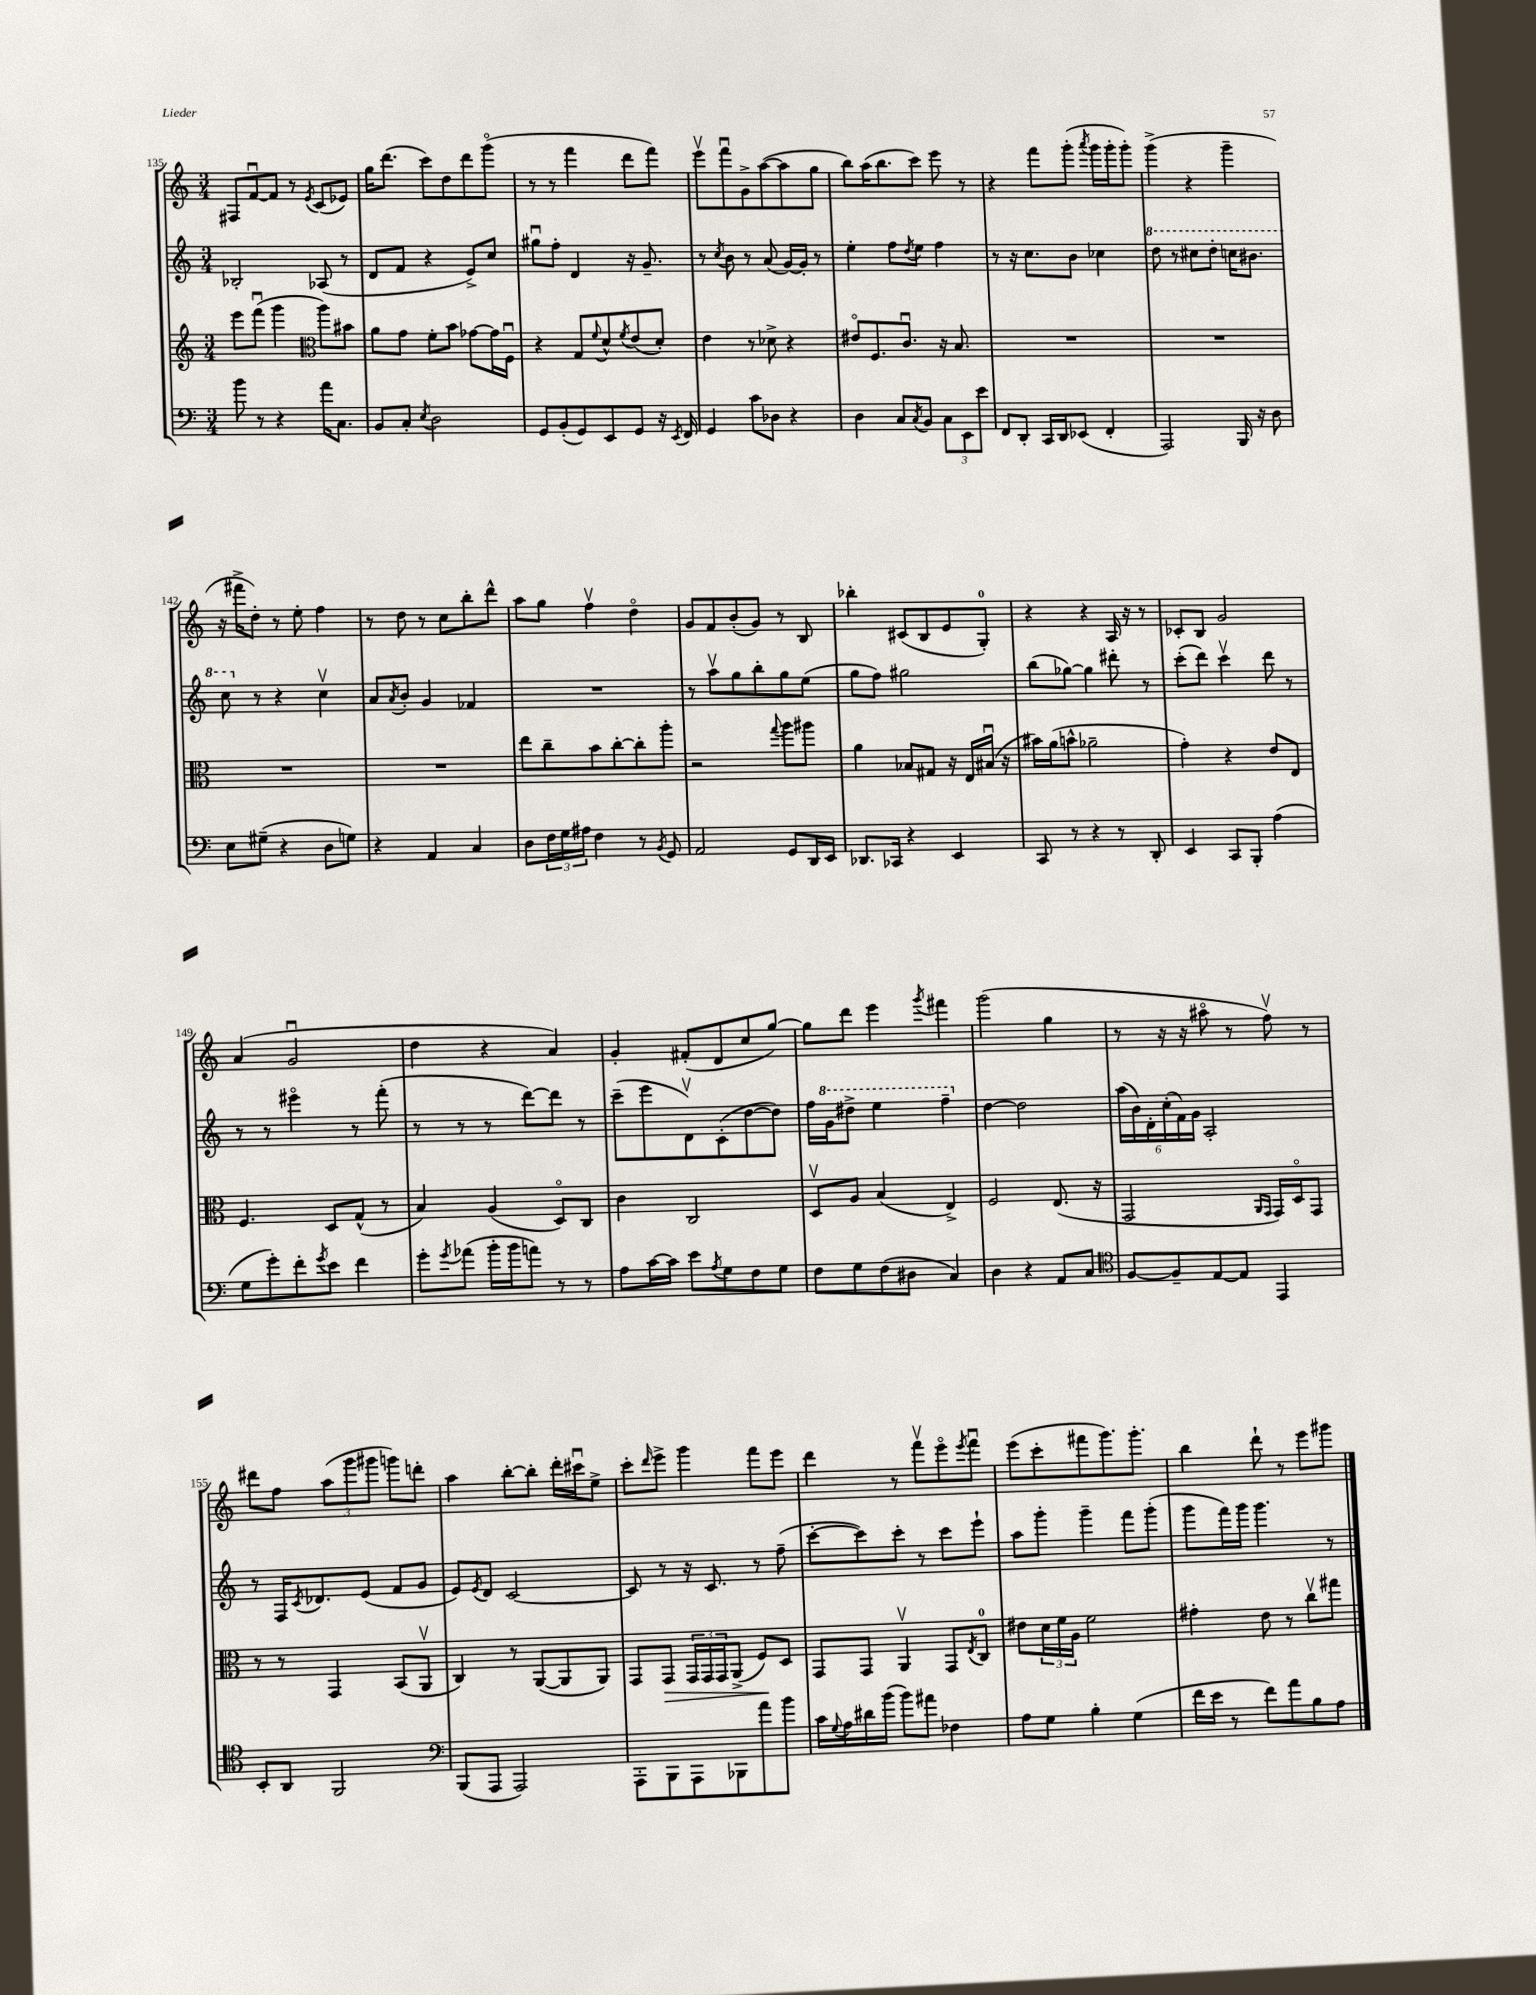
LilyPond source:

<<
\new StaffGroup <<
\new Staff = "s0" {
    \clef treble \key c \major \numericTimeSignature \time 3/4
    fis8 f'8~\downbow f'8 r8 \acciaccatura { e'8 } c'8( ees'8) |
    g''16 d'''8.( c'''8) d''8 d'''8 g'''8\flageolet( |
    r8 r8 f'''4 d'''8 f'''8) |
    e'''8\upbow f'''8\downbow g'8-> a''8~( a''8 g''8 |
    b''8) a''16( b''8. c'''8) e'''8 r8 |
    r4 f'''8 g'''8-.( \acciaccatura { a'''8 } g'''16 g'''16-. g'''8-.) |
    g'''4->( r4 g'''4-- |
    r16 fis'''16-> d''8-.) r8 e''8-. f''4 |
    r8 d''8 r8 c''8 b''8-. d'''8-^ |
    a''8 g''8 f''4\upbow d''4\flageolet |
    g'8 f'8 b'8-.( g'8) r8 b8 |
    bes''4-. cis'8( b8 e'8 g8-0-.) |
    r4 r4 a16 r16 r8 |
    ces'8-. b8 g'2 |
    a'4( g'2\downbow |
    d''4 r4 a'4) |
    g'4-. fis'8-.( d'8 c''8 g''8~) |
    g''8 d'''8 e'''4 \acciaccatura { g'''8 } fis'''4 |
    g'''2( g''4 |
    r8 r16 r16 ais''8\flageolet r8 f''8\upbow) r8 |
    dis'''8 f''8 \tuplet 3/2 { a''8( g'''8 gis'''8 } g'''8) d'''8-. |
    a''4 b''8~-. b''8-. d'''16-. cis'''16\downbow e''8-> |
    c'''8-. \grace { d'''16 } e'''8-> g'''4 f'''8 e'''8 |
    d'''4 r8 f'''8\upbow e'''8\flageolet \acciaccatura { e'''8 } f'''8\downbow |
    e'''8( c'''8-. fis'''8 g'''8.) g'''8.-. |
    b''4 d'''8-! r8 e'''8 gis'''8 \bar "|." |
}
\new Staff = "s1" {
    \clef treble \key c \major \numericTimeSignature \time 3/4
    bes2-. aes8( r8 |
    d'8 f'8 r4 e'8->) c''8 |
    gis''8\downbow f''8-. d'4 r16 g'8.-- |
    r8 \acciaccatura { c''8 } b'8 r8 a'8( g'16~) g'16-. r8 |
    e''4-. f''8 \acciaccatura { d''8 } e''8 f''4 |
    r8 r16 c''8. b'8 ces''4 |
    \ottava #1 d'''8 r8 cis'''8 d'''8-. c'''16 bis''8. |
    c'''8 \ottava #0 r8 r4 c''4\upbow |
    a'8 \acciaccatura { a'8 } b'8-. g'4 fes'4 |
    R2. |
    r8 a''8\upbow g''8 b''8-. g''8 e''8( |
    g''8 f''8) gis''2 |
    b''8( ges''8~) ges''4 dis'''8-. r8 |
    c'''8-.( d'''8) c'''4\upbow d'''8 r8 |
    r8 r8 eis'''4\flageolet r8 f'''8-.( |
    r8 r8 r8 d'''8~) d'''8 r8 |
    c'''8--( e'''8 d'8\upbow) c'8-.( d''8~ d''8) |
    f''16 \ottava #1 g''16 dis'''8-> e'''4 f'''4-- \ottava #0 |
    d''4~ d''2 |
    \tuplet 6/4 { a''16( b'16) d'16-. c''16-.( f'16) g'16 } a2-. |
    r8 f16 \acciaccatura { c'8 } des'8. e'8( f'8 g'8 |
    e'8) \acciaccatura { e'8 } d'8 c'2~ |
    c'8 r8 r16 c'8. r8 f''8--( |
    c'''8~-. c'''8) c'''8-. r8 c'''8 e'''8-! |
    a''8 g'''8-. g'''4-- f'''8 g'''8-.( |
    g'''8 f'''16) g'''16 g'''4. r8 \bar "|." |
}
\new Staff = "s2" {
    \clef treble \key c \major \numericTimeSignature \time 3/4
    e'''8 f'''8\downbow( g'''4 \clef alto a''8) bis'8 |
    a'8 g'8 f'8-. b'8 ges'8~ ges'16 f16\downbow |
    r4 g8 \appoggiatura { f'8 } d'8-^ \acciaccatura { f'8 } e'8( d'8-.) |
    e'4 r8 des'8-> r4 |
    eis'8\flageolet f8. c'8.\downbow r16 b8. |
    R2. |
    R2. |
    R2. |
    R2. |
    e''8 c''8-- b'8 c''8~-. c''8-. a''8-. |
    r2 \appoggiatura { g''8 } a''8 ais''8 |
    a'4 bes8 gis8 r16 e16 bis16\downbow( r16 |
    bis'16) a'16( b'8-^ aes'2-- |
    g'4-.) r4 e'8 e8 |
    f4. d8 g8-^( r8 |
    b4) a4( d8\flageolet) c8 |
    c'4 c2 |
    d8\upbow a8 b4( e4->) |
    f2 e8.( r16 |
    g,2 \grace { a,16 g,16 } g,16) d16\flageolet g,8 |
    r8 r8 g,4 b,8( a,8\upbow |
    c4) r8 a,8~( a,8 a,8) |
    g,8 g,8\> \tuplet 3/2 { g,16 g,16 g,16 } a,8->( f8\!) d8 |
    g,8 g,8 a,4\upbow g,8 \acciaccatura { e8 } c8-0 |
    eis'8 \tuplet 3/2 { d'16 f'16 a16 } f'2 |
    gis'4-. e'8 r8 c''8\upbow gis''8 \bar "|." |
}
\new Staff = "s3" {
    \clef bass \key c \major \numericTimeSignature \time 3/4
    b'8 r8 r4 a'16 c8. |
    b,8 c8-. \acciaccatura { e8 } d2 |
    g,8 b,8-.( g,8) e,8 g,8 r16 \acciaccatura { e,8 } f,16 |
    g,4 c'8 des8 r4 |
    d4 c8 \acciaccatura { c8 } b,8 \tuplet 3/2 { c8 e,8 e'8 } |
    f,8 d,8-. c,16 d,16 ees,8( f,4-. |
    a,,2) b,,16 r16 d8 |
    e8 gis8--( r4 d8 g8) |
    r4 a,4 c4 |
    d8 \tuplet 3/2 { f16 g16 ais16 } f4 r8 \acciaccatura { b,8 } g,8 |
    a,2 g,8 d,16 e,16 |
    des,8. ces,16 r4 e,4 |
    c,8 r8 r4 r8 d,8-. |
    e,4 c,8 b,,8-. a4( |
    g8 g'8-.) f'8-. \acciaccatura { g'8 } e'8 f'4 |
    g'8-. \acciaccatura { g'8 } aes'8( b'16-. b'16 a'8) r8 r8 |
    a8 c'16~ c'16 e'8 \acciaccatura { a8 } g8 f8 g8 |
    f8 g8 f8( dis8 c4) |
    d4 r4 a,8 c8 |
    \clef tenor f8~ f8-- e8~ e8 e,4 |
    b,8-. a,8 f,2 |
    \clef bass b,,8( a,,8 a,,2) |
    a,,8-. b,,8 a,,8 bes,,8 a'8 b'8 |
    c'16 \appoggiatura { g8 } a16 dis'16 b'16( b'8) ais'8 fes4 |
    a8 g8 b4-. g4( |
    f'16 e'16 r8 f'8) a'8 b8 a8 \bar "|." |
}
>>
>>
\layout { \context { \Score currentBarNumber = #135 } }
